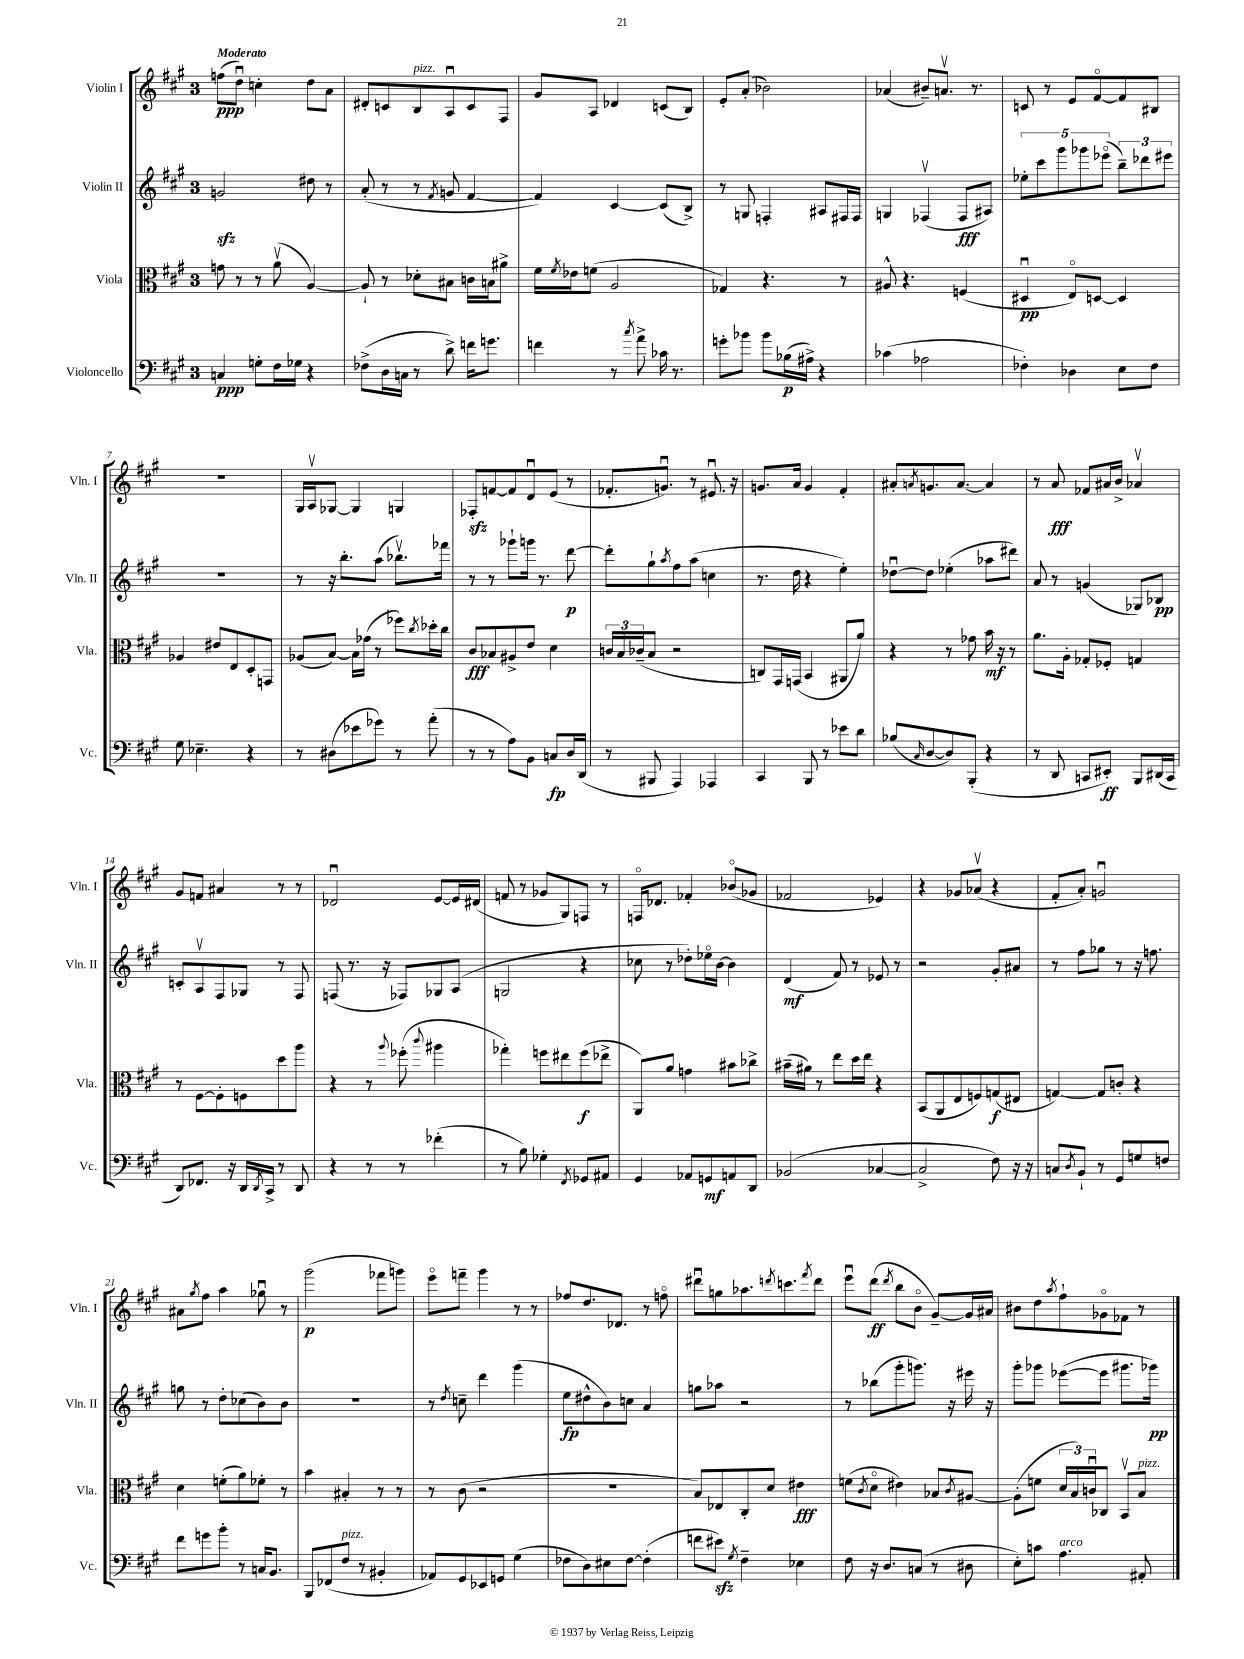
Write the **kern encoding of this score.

**kern	**kern	**kern	**kern
*staff4	*staff3	*staff2	*staff1
*clefF4	*clefC3	*clefG2	*clefG2
*k[f#c#g#]	*k[f#c#g#]	*k[f#c#g#]	*k[f#c#g#]
*M3/4	*M3/4	*M3/4	*M3/4
4C	8g	2g	(8ff
.	8r	.	8ddu)
8G'	8r	.	4cc'
16F#	(8av	.	.
16G-	.	.	.
4r	[4A)	8dd#	8dd
.	.	8r	8a
=	=	=	=
(8F-^	8A`]	(8a'	8d#'
16D	8r	8r	8c
16C	.	.	.
8r	8d-'	8r	8B
.	.	8qf#	.
8d^)	8B#	8g	8Au
16f	16c	[4f#	8c
8.g	16B	.	.
.	8a#^	.	8F#
=	=	=	=
4f	16f#	4f#])	8g#
.	8qf#	.	.
.	16e-	.	.
.	(8f	.	8A
8r	2A	[4c#	4d-
8qcc#	.	.	.
8a^	.	.	.
16c-	.	(8c#]	(8c
8.r	.	.	.
.	.	8B^)	8B)
=	=	=	=
8g'	4G-)	8r	8e'
8b-	.	8G	(8a'
8b-	4.r	4F'	2b-)
(16B-	.	.	.
16A#^)	.	.	.
4r	.	8A#	.
.	8r	16F#	.
.	.	16F#	.
=	=	=	=
(4c-	8A#^^	4G	(4a-
.	4.r	.	.
2A-	.	(4F-v	8b#~)
.	.	.	8.av
.	(4F	8F-	.
.	.	.	8.r
.	.	8A#)	.
=	=	=	=
4F-')	4D#u	10ee-'	8c
.	.	10ccc#	.
.	.	.	8r
.	.	10ggg#	.
4D-	8Eo)	.	8e
.	.	10ggg-	.
.	[8D	.	[8f#o
.	.	(10eee-o	.
8E	4D]	12bb~)	8f#]
.	.	12ddd-	.
8F-	.	.	8B#
.	.	12eee#	.
=	=	=	=
8G#	4A-	2.r	2.r
4.E-~	.	.	.
.	8e#	.	.
.	8E	.	.
4r	8D'	.	.
.	8GG	.	.
=	=	=	=
8r	(8A-	8r	16G#
.	.	.	16Av
(8D#	[8B)	16r	[8G-
.	.	8.bb'	.
8e-	16B]	.	4G-]
.	(16g-	.	.
8g-)	8r	(8aa	.
8r	8ff-)	8.bb-v)	4G
.	8qcc#	.	.
(8a'	16dd-'	.	.
.	16cc#	16fff-	.
=	=	=	=
8r	8c#	8r	8F-'
8r	8B-	8r	[8f
8A)	8A#^	8ggg-`	8f]
8BB	8e	16ggg	8du
.	.	8.r	.
8C	4d	.	(8e
16D	.	[8ddd	8r
(16DD	.	.	.
=	=	=	=
8r	24c	8ddd']	8.f-'
.	24B	.	.
.	(24c-~	.	.
8BBB#	8B	8gg#`	.
.	.	.	8.gu)
.	.	8qaa	.
4AAA)	2r	8ff#	.
.	.	(8aa	8r
4AAA-	.	4cc	8.e#u
.	.	.	16r
=	=	=	=
4CC#	8C)	8.r	8.g
.	16GG#	.	.
.	(16GG	16dd	16a
8BBB	4BB	4r	4g
8r	.	.	.
8e-	8AA#	4ee')	4f#'
8d	8a)	.	.
=	=	=	=
(8B-	4r	[8dd-u	8a#'
16qqC#	.	.	8qa
[8D	.	8dd-]	8.g
8D])	8r	(4ee-'	.
.	.	.	[8.a
(8BBB'	8g-	.	.
4r	16b	8aa-	4a]
.	16r	.	.
.	8r	8ddd#)	.
=	=	=	=
8r	8.a	8a	8r
8DD	.	8r	8a
.	16A'	.	.
8CC	8G-'	(4g	8f-
8EE#')	8F-'	.	16a#
.	.	.	16b^
8BBB	4G	8G-)	4a-v
(16DD#	.	8B-	.
16CC	.	.	.
=	=	=	=
8DD)	8r	8c'	8g#
8.FF-	[8F#	8Av	8f
.	8F#']	8F#	4a#
16r	.	.	.
16DD	8F	8G-	.
8qDD	.	.	.
16CC#^	.	.	.
8r	8dd	8r	8r
8DD	8aa	8F#	8r
=	=	=	=
4r	4r	(8F	2d-u
.	.	8.r	.
8r	8r	.	.
.	.	16r	.
.	8qqaa	.	.
8r	(8ff-'	8F-)	.
.	8qqccc#	.	.
(4f-'	4aa#	8G-	[8e
.	.	(8A	16e]
.	.	.	(16d#
=	=	=	=
8r	4gg-')	2G	8f
8B)	.	.	8r
4G-'	8ff	.	8g-
.	8ee#	.	8G#)
8qFF#	.	.	.
8GG-	(8ff	4r	8F
8AA#	8ee-^	.	8r
=	=	=	=
4GG#	8AA)	8cc-	16Fo
.	.	.	8.d-
.	8a	8r	.
8AA-	4g	8dd-')	4f-'
8GG	.	16ee-o	.
.	.	[16b	.
8AA	8b#	4b]	(8b-o
8DD	8cc-^	.	8g-
=	=	=	=
(2BB-	(16b#~	(4d	2f-
.	16a#)	.	.
.	8r	.	.
.	8ee	8f#)	.
.	16dd	8r	.
.	16ee	.	.
[4C-	4r	8e-	4e-)
.	.	8r	.
=	=	=	=
2C-^]	(8BB	2r	4r
.	8AA	.	.
.	8E	.	8g-
.	8F)	.	(8a-v
8F#)	(8G	8g#'	4r
16r	8E#	8a#	.
16r	.	.	.
=	=	=	=
8C	[4G)	8r	8f#'
8qD	.	.	.
8BB`	.	8ff#	8a')
8r	8G]	8gg-	2gu
8GG#	8c'	8r	.
8G	4r	16r	.
.	.	8.ff	.
8F	.	.	.
=	=	=	=
8f#	4d	8gg	8a#
.	.	.	8qgg#
8g	.	8r	8ff#
8b'	(8f'	8dd'	4aa
8r	8a)	(8cc-	.
16C	8f-'	8b)	8gg-u
8.BB	.	.	.
.	8r	8b	8r
=	=	=	=
8BBB	4b	2.r	(2ggg#
(8FF-	.	.	.
8F#	4B#'	.	.
8r	.	.	.
4BB#'	8r	.	8fff-
.	8r	.	8ggg)
=	=	=	=
8AA-)	8r	8r	8eeeo
.	.	8qdd	.
8GG#	(8c#	8cc~	8fff~
8EE-	2r	4ddd	4ggg#
8GG	.	.	.
(4G#	.	(4ggg#	8r
.	.	.	8r
=	=	=	=
8F-	2.r	8ee	8ff-
8D)	.	8dd#^^	8.dd
8E#	.	8b)	.
.	.	.	8.d-
[8F-	.	8cc	.
(4F-']	.	4a	8r
.	.	.	8ffo
=	=	=	=
8f	8B)	8gg	8ddd#u
8e#)	8E-	8aa-	8gg
8qG#	.	.	.
4F#~	8C#'	2r	8.aa-
.	8d	.	.
.	.	.	8qddd
.	.	.	8.ccc
4E-	4e#	.	.
.	.	.	8qfff#
.	.	.	8ddd
=	=	=	=
8F#	(8f	8r	8eeeu
.	8qc#	.	.
16r	8do	(8bb-	(8ddd
8.D	.	.	.
.	.	.	8qddd
.	4e#)	8ggg#'	8bb
(8C	.	8.ggg)	8bo
8r	8B-	.	[8g#~)
.	.	16r	.
.	8qc#	.	.
8D#	[8A#	16eee#	16g#]
.	.	16r	16a#
=	=	=	=
8E')	(8A#']	8ggg#'	8b#
8c	8f	8ggg-	8dd
.	.	.	8qaa
4.A	24d	([8eee-	8ff#`
.	24B)	.	.
.	24cu	.	.
.	8C-	8eee-]	8g-o
.	8BBv	8.ggg#	8f-
8AA#'	8B	.	8r
.	.	16ggg-)	.
==	==	==	==
*-	*-	*-	*-
